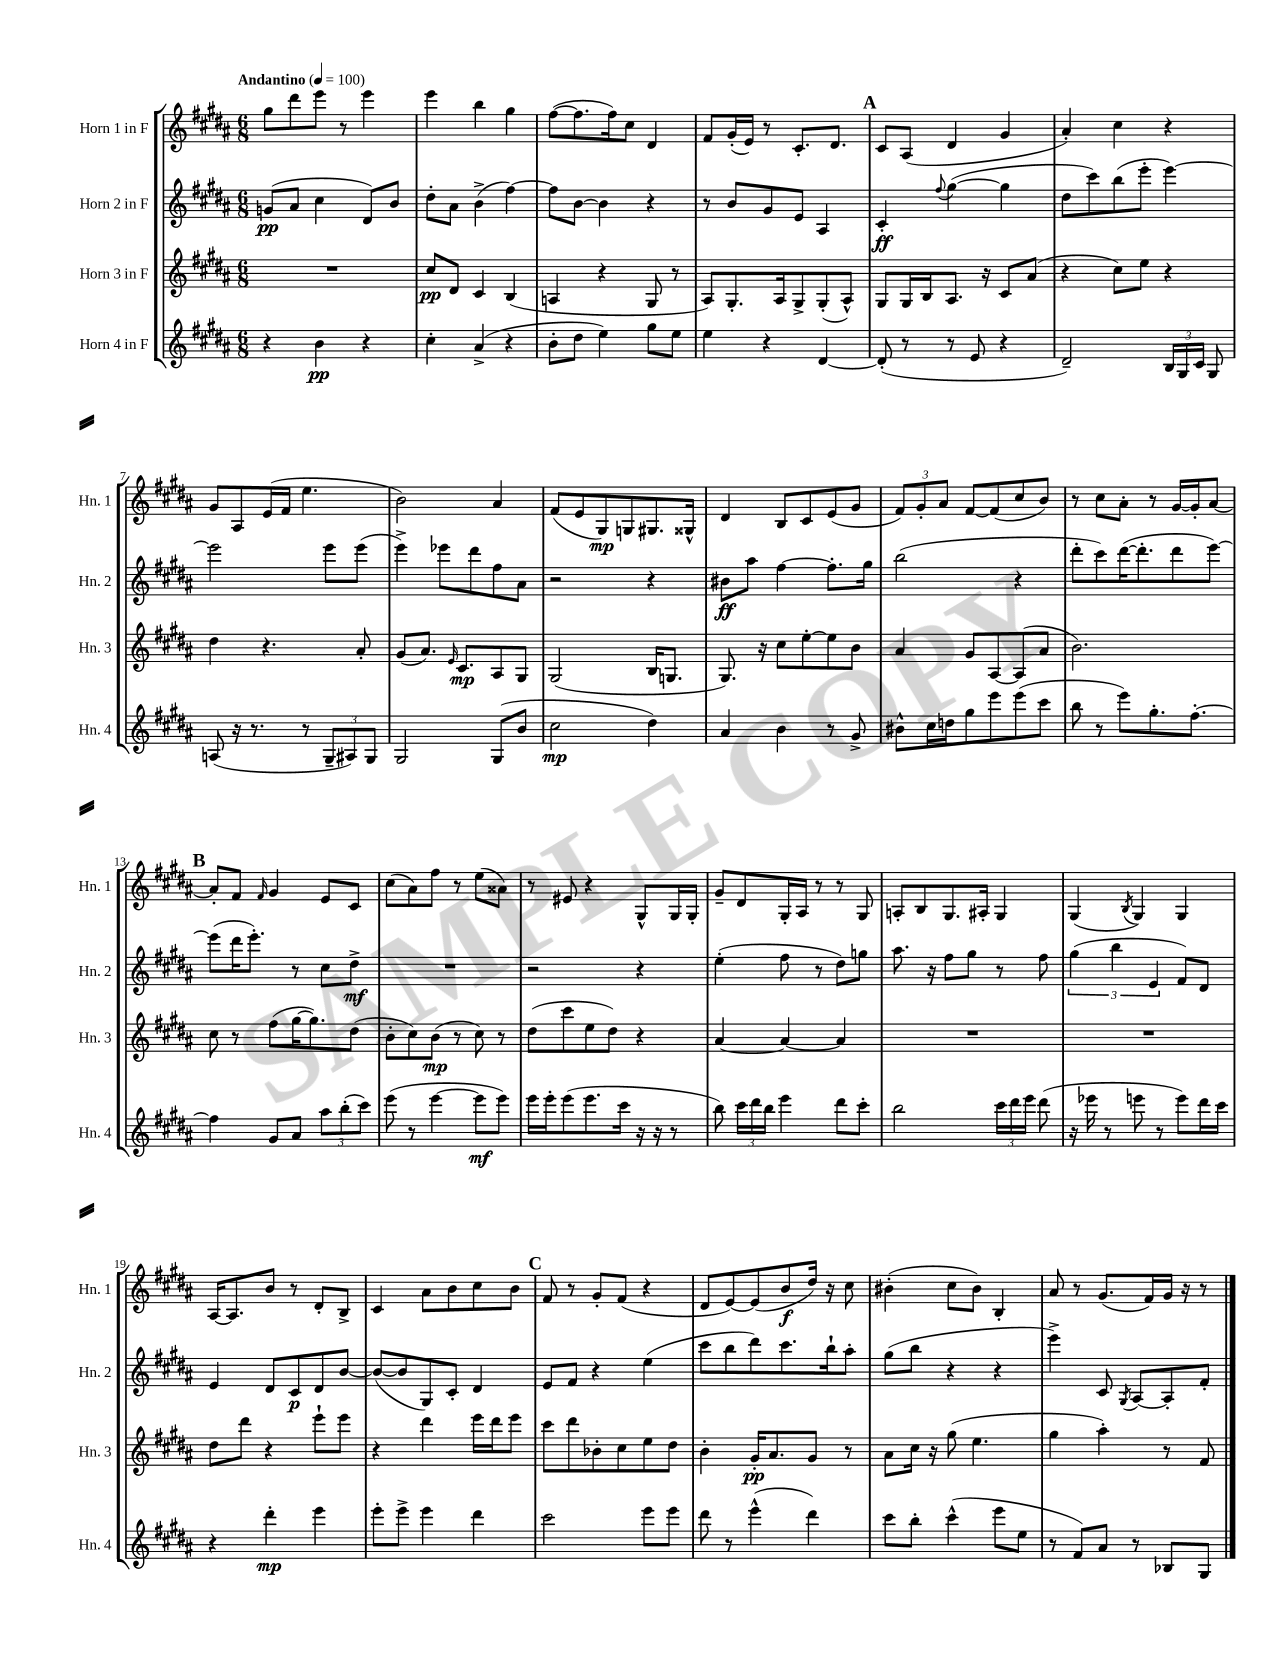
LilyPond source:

<<
\new StaffGroup <<
\new Staff = "s0" \with { instrumentName = "Horn 1 in F" shortInstrumentName = "Hn. 1" } {
    \clef treble \key b \major \numericTimeSignature \time 6/8 \tempo "Andantino" 4 = 100
    \autoBeamOff gis''8[ dis'''8 e'''8] r8 e'''4 |
    e'''4 b''4 gis''4 |
    fis''8[~( fis''8. fis''16) cis''8] dis'4 |
    fis'8[ gis'16-.( e'16]) r8 cis'8.[-. dis'8.] |
    \mark \markup { \bold "A" } cis'8[ ais8]( dis'4 gis'4 |
    ais'4-.) cis''4 r4 |
    gis'8[ ais8 e'16( fis'16] e''4. |
    b'2) ais'4 |
    fis'8[( e'8 gis8\mp) g8 gis8. gisis16]-^ |
    dis'4 b8[ cis'8 e'8( gis'8] |
    \tuplet 3/2 { fis'8[) gis'8-. ais'8] } fis'8[~ fis'8( cis''8 b'8]) |
    r8 cis''8[ ais'8]-. r8 gis'16[~ gis'16-. ais'8]~ |
    \mark \markup { \bold "B" } ais'8[-. fis'8] \grace { fis'16 } gis'4 e'8[ cis'8] |
    cis''8[( ais'8) fis''8] r8 e''8[( aisis'8]) |
    r8 eis'8 r4 gis8[-^ gis16 gis16]-. |
    gis'8[-- dis'8 gis16-. ais16] r8 r8 gis8 |
    a8[-. b8 gis8. ais16]-. gis4 |
    gis4( \acciaccatura { b8 } gis4) gis4 |
    ais16[~ ais8. b'8] r8 dis'8[-. b8]-> |
    cis'4 ais'8[ b'8 cis''8 b'8] |
    \mark \markup { \bold "C" } fis'8 r8 gis'8[-. fis'8]( r4 |
    dis'8[ e'8~) e'8( b'8\f dis''16]) r16 cis''8 |
    bis'4-.( cis''8[ bis'8]) b4-. |
    ais'8 r8 gis'8.[( fis'16) gis'16] r16 r8 \bar "|." |
}
\new Staff = "s1" \with { instrumentName = "Horn 2 in F" shortInstrumentName = "Hn. 2" } {
    \clef treble \key b \major \numericTimeSignature \time 6/8
    \autoBeamOff g'8[\pp( ais'8] cis''4 dis'8[) b'8] |
    dis''8[-. ais'8] b'4->( fis''4~) |
    fis''8[ b'8]~ b'4 r4 |
    r8 b'8[ gis'8 e'8] ais4 |
    \mark \markup { \bold "A" } cis'4-.\ff \appoggiatura { fis''8 } gis''4~( gis''4 |
    dis''8[ cis'''8) b''8( e'''8]-. e'''4~) |
    e'''2 e'''8[ e'''8]( |
    e'''4->) ees'''8[ dis'''8 fis''8 ais'8] |
    r2 r4 |
    bis'8[\ff ais''8] fis''4~ fis''8.[-. gis''16] |
    b''2( r4 |
    dis'''8[-. cis'''8) dis'''16~( dis'''8.-. dis'''8 e'''8]~) |
    \mark \markup { \bold "B" } e'''8[( dis'''16 e'''8.]-.) r8 cis''8[ dis''8]->\mf |
    R2. |
    r2 r4 |
    e''4-.( fis''8 r8 dis''8[) g''8] |
    ais''8. r16 fis''8[ gis''8] r8 fis''8 |
    \tuplet 3/2 { gis''4( b''4 e'4 } fis'8[) dis'8] |
    e'4 dis'8[ cis'8\p dis'8 b'8]~ |
    b'8[~( b'8 gis8) cis'8]-. dis'4 |
    \mark \markup { \bold "C" } e'8[ fis'8] r4 e''4( |
    cis'''8[ b''8 dis'''8) cis'''8. b''16-! ais''8]-. |
    gis''8[( b''8] r4 r4 |
    e'''4->) cis'8 \acciaccatura { gis8 } ais8[~ ais8-. fis'8]-. \bar "|." |
}
\new Staff = "s2" \with { instrumentName = "Horn 3 in F" shortInstrumentName = "Hn. 3" } {
    \clef treble \key b \major \numericTimeSignature \time 6/8
    \autoBeamOff R2. |
    cis''8[\pp dis'8] cis'4 b4( |
    a4 r4 gis8 r8 |
    ais8[) gis8.-. ais16 gis8-> gis8-.( ais8]-^) |
    \mark \markup { \bold "A" } gis8[ gis16 b16 ais8.] r16 cis'8[ ais'8]( |
    r4 cis''8[) e''8] r4 |
    dis''4 r4. ais'8-. |
    gis'8[( ais'8.]) \grace { e'16 } cis'8.[\mp ais8 gis8] |
    gis2( b16[ g8.] |
    gis8.) r16 cis''8[ e''8~-. e''8 b'8] |
    ais'4 gis'8[ ais8~ ais8( ais'8] |
    b'2.) |
    \mark \markup { \bold "B" } cis''8 r8 fis''8[( gis''16~ gis''8.) dis''8]( |
    b'8[-. cis''8) b'8]\mp( r8 cis''8) r8 |
    dis''8[( cis'''8 e''8 dis''8]) r4 |
    ais'4~ ais'4~ ais'4 |
    R2. |
    R2. |
    dis''8[ dis'''8] r4 e'''8[-! e'''8] |
    r4 dis'''4 e'''16[ dis'''16 e'''8] |
    \mark \markup { \bold "C" } cis'''8[ dis'''8 bes'8-. cis''8 e''8 dis''8] |
    b'4-. gis'16[-.\pp ais'8. gis'8] r8 |
    ais'8[ cis''16] r16 gis''8( e''4. |
    gis''4 ais''4-.) r8 fis'8 \bar "|." |
}
\new Staff = "s3" \with { instrumentName = "Horn 4 in F" shortInstrumentName = "Hn. 4" } {
    \clef treble \key b \major \numericTimeSignature \time 6/8
    \autoBeamOff r4 b'4\pp r4 |
    cis''4-. ais'4->( r4 |
    b'8[-. dis''8] e''4) gis''8[ e''8] |
    e''4 r4 dis'4~ |
    \mark \markup { \bold "A" } dis'8-.( r8 r8 e'8 r4 |
    dis'2--) \tuplet 3/2 { b16[ gis16 cis'16] } gis8 |
    a8( r16 r8. r8 \tuplet 3/2 { gis8[-- ais8) gis8] } |
    gis2 gis8[( b'8] |
    cis''2\mp dis''4) |
    ais'4 b'4 r8 gis'8-> |
    bis'8[-^ cis''16 d''16 gis''8 e'''8 e'''8( cis'''8] |
    b''8 r8 e'''8[) gis''8.-. fis''8.]~-. |
    \mark \markup { \bold "B" } fis''4 gis'8[ ais'8] \tuplet 3/2 { ais''8[ b''8-.( cis'''8]) } |
    e'''8( r8 e'''4~ e'''8[\mf e'''8]) |
    e'''16[ e'''16-. e'''8( e'''8. cis'''16] r16 r16 r8 |
    b''8) \tuplet 3/2 { cis'''16[ dis'''16 b''16] } e'''4 dis'''8[ cis'''8]-. |
    b''2 \tuplet 3/2 { cis'''16[ dis'''16 e'''16] } dis'''8( |
    r16 ees'''16 r8 e'''8 r8 e'''8[) dis'''16 cis'''16] |
    r4 dis'''4-.\mp e'''4 |
    e'''8[-. e'''8]-> e'''4 dis'''4 |
    \mark \markup { \bold "C" } cis'''2 e'''8[ e'''8] |
    dis'''8 r8 e'''4-^( dis'''4) |
    cis'''8[ b''8]-. cis'''4-^( e'''8[ e''8] |
    r8 fis'8[) ais'8] r8 bes8[ gis8] \bar "|." |
}
>>
>>
